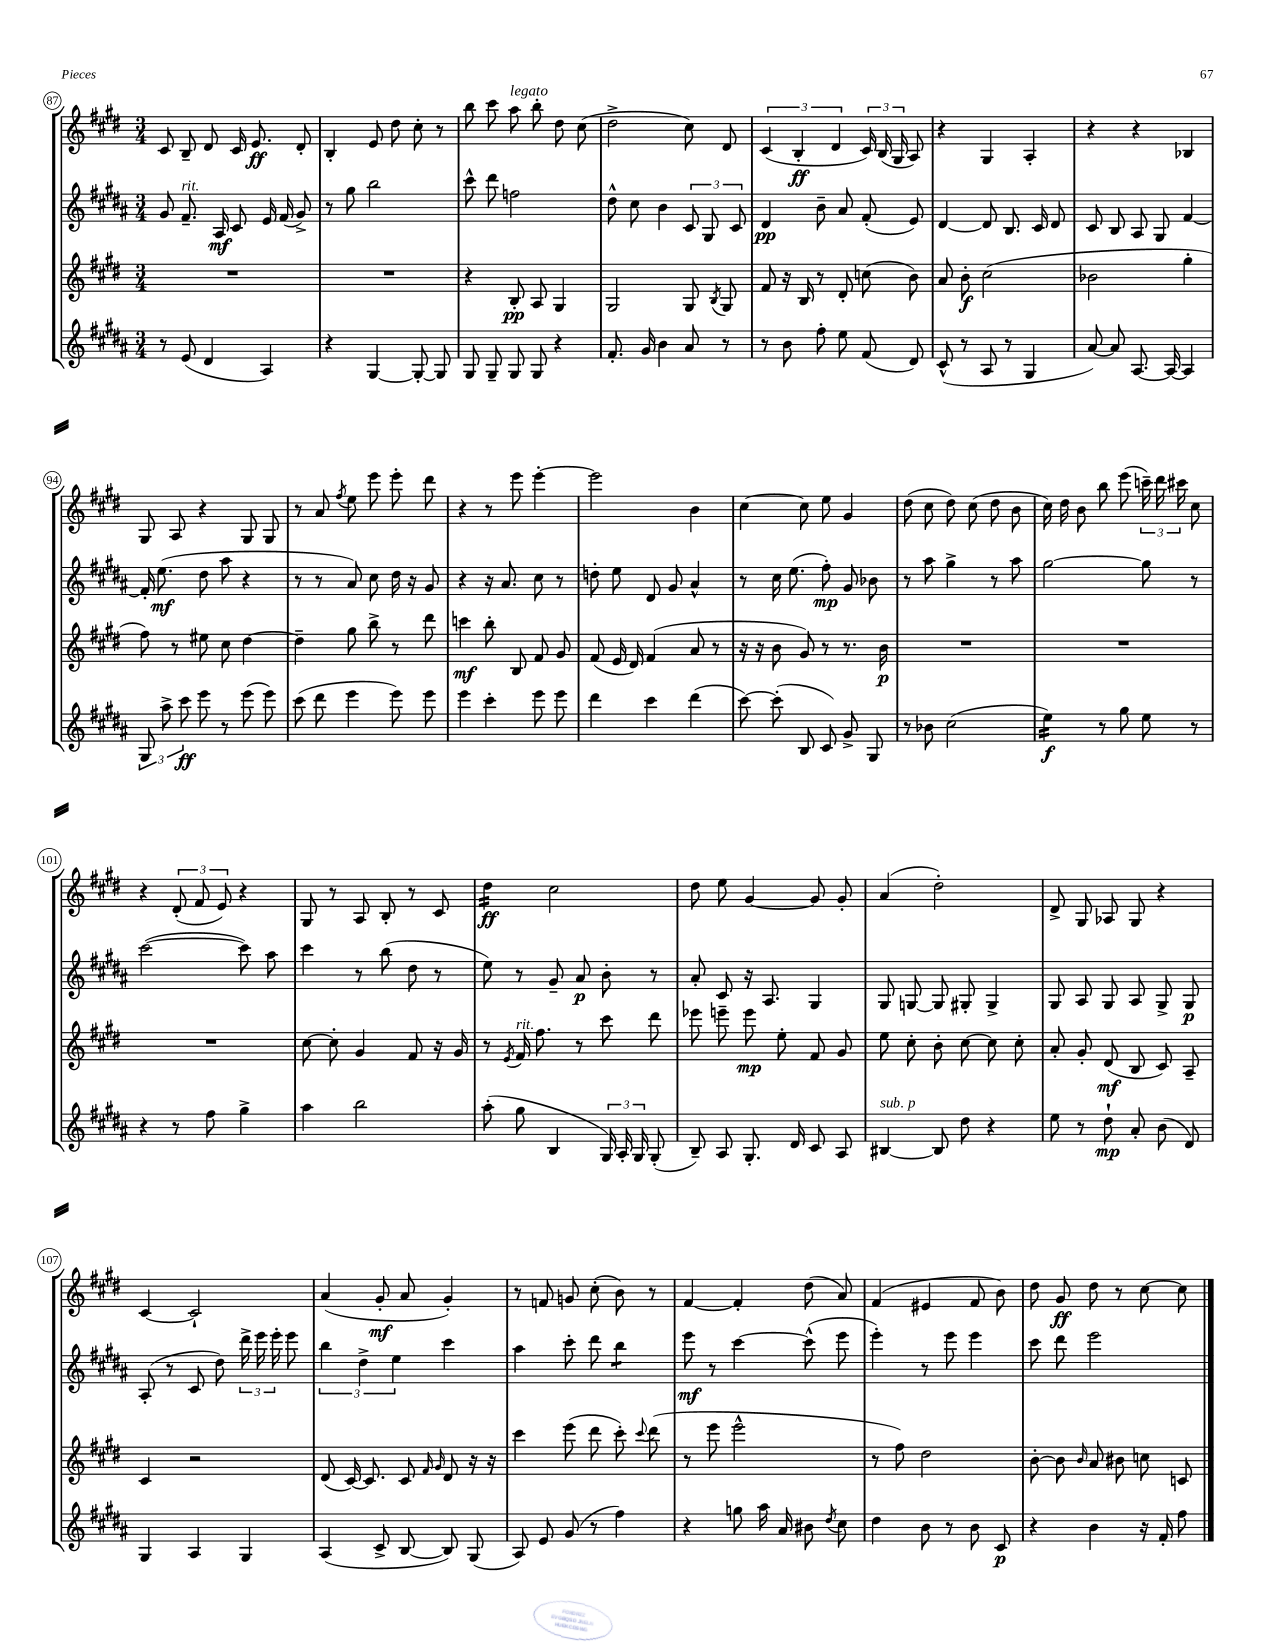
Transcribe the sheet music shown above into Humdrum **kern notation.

**kern	**kern	**kern	**kern
*staff4	*staff3	*staff2	*staff1
*clefG2	*clefG2	*clefG2	*clefG2
*k[f#c#g#d#a#]	*k[f#c#g#d#]	*k[f#c#g#d#a#]	*k[f#c#g#d#]
*M3/4	*M3/4	*M3/4	*M3/4
8r	2.r	8g#/	8c#/
(8e/	.	8.f#~/	8B~/
4d#/	.	.	8d#/
.	.	16A#/	.
.	.	8c#/	16c#/
.	.	.	8.e/
4A#/)	.	16e/	.
.	.	(16f#/	.
.	.	8g#^/)	8d#'/
=	=	=	=
4r	2.r	8r	4B'/
.	.	8gg#\	.
[4G#/	.	2bb\	8e/
.	.	.	8dd#\
8G#'/_	.	.	8cc#'\
8G#/]	.	.	8r
=	=	=	=
8G#/	4r	8ccc#^^\	8bb\
8G#~/	.	8ddd#\	8ccc#\
8G#/	8B'/	2ff\	8aa\
8G#/	8A/	.	8bb'\
4r	4G#/	.	8dd#\
.	.	.	(8cc#\
=	=	=	=
8.f#'/	2G#/	8dd#^^\	2dd#^\
.	.	8cc#\	.
16g#/	.	.	.
4b\	.	4b\	.
8a#/	8G#/	12c#/	8cc#\)
.	.	12G#/	.
.	8qB/	.	.
8r	8G#/	.	8d#/
.	.	12c#/	.
=	=	=	=
8r	8f#/	4d#/	(6c#/
8b\	16r	.	.
.	.	.	6B'/
.	16B/	.	.
8ff#'\	8r	8b~\	.
.	.	.	6d#/
8ee\	8d#'/	8a#/	.
(8f#/	(8cc\	(8f#'/	24c#/)
.	.	.	(24B/
.	.	.	24G#/
8d#/)	8b\)	8e/)	8A/)
=	=	=	=
(8c#^^/	8a/	[4d#/	4r
8r	8b'\	.	.
8A#/	(2cc#\	8d#/]	4G#/
8r	.	8.B/	.
4G#/	.	.	4A'/
.	.	16c#/	.
.	.	8d#/	.
=	=	=	=
[8a#/)	2b-\	8c#/	4r
8a#/]	.	8B/	.
[8.A#/	.	8A#/	4r
.	.	8G#/	.
16A#/_	.	.	.
4A#/]	4gg#'\	[4f#/	4B-/
=	=	=	=
12G#/	8ff#\)	16f#'/]	8G#/
.	.	(8.ee\	.
12aa#^\	.	.	.
.	8r	.	8A/
12ccc#\	.	.	.
8eee\	8ee#\	8dd#\	4r
8r	8cc#\	8aa#\	.
(8eee\	[4dd#\	4r	8G#/
8eee\)	.	.	8G#/
=	=	=	=
(8ccc#\	4dd#~\]	8r	8r
8ddd#\	.	8r	8a/
.	.	.	8qff#/
4eee\	8gg#\	8a#/)	8ee\
.	8bb^\	8cc#\	8eee\
8eee\)	8r	16dd#\	8eee'\
.	.	16r	.
8eee\	8ddd#\	8g#/	8ddd#\
=	=	=	=
4eee\	4ccc\	4r	4r
4ccc#'\	8bb'\	16r	8r
.	.	8.a#/	.
.	8B/	.	8eee\
8eee\	8f#/	8cc#\	[4eee'\
8eee\	8g#/	8r	.
=	=	=	=
4ddd#\	(8f#/	8dd'\	2eee\]
.	16e/	8ee\	.
.	16d#/)	.	.
4ccc#\	(4f#/	8d#/	.
.	.	8g#/	.
(4ddd#\	8a/	4a#^^/	4b\
.	8r	.	.
=	=	=	=
[8ccc#\)	16r	8r	[4cc#\
.	16r	.	.
(8ccc#'\]	8b\	16cc#\	.
.	.	(8.ee\	.
8B/	8g#/)	.	8cc#\]
8c#/)	8r	8ff#'\)	8ee\
8g#^/	8.r	8g#/	4g#/
8G#/	.	8b-\	.
.	16b\	.	.
=	=	=	=
8r	2.r	8r	(8dd#\
8b-\	.	8aa#\	8cc#\
(2cc#\	.	4gg#^\	8dd#\)
.	.	.	(8cc#\
.	.	8r	8dd#\
.	.	8aa#\	8b\
=	=	=	=
4ee\)	2.r	[2gg#\	16cc#\)
.	.	.	16dd#\
.	.	.	8b\
8r	.	.	8bb\
8gg#\	.	.	(8eee\
8ee\	.	8gg#\]	24ccc~\)
.	.	.	24ddd#\
.	.	.	24ccc#\
8r	.	8r	8cc#\
=	=	=	=
4r	2.r	([2ccc#\	4r
8r	.	.	(12d#'/
.	.	.	12f#/
8ff#\	.	.	.
.	.	.	12e/)
4gg#^\	.	8ccc#\])	4r
.	.	8aa#\	.
=	=	=	=
4aa#\	[8cc#\	4ccc#\	8G#/
.	8cc#'\]	.	8r
2bb\	4g#/	8r	8A/
.	.	(8bb\	8B'/
.	8f#/	8dd#\	8r
.	16r	8r	8c#/
.	16g#/	.	.
=	=	=	=
(8aa#'\	8r	8ee\)	4dd#\
.	8qe/	.	.
8gg#\	16f#/	8r	.
.	8.ff#\	.	.
4B/	.	8g#~/	2cc#\
.	8r	8a#/	.
24G#/)	8ccc#\	8b'\	.
24A#'/	.	.	.
24G#/	.	.	.
(8G#'/	8ddd#\	8r	.
=	=	=	=
8B~/)	8eee-\	8a#'/	8dd#\
8A#/	8eee~\	8c#/	8ee\
8.G#'/	8eee\	16r	[4g#/
.	.	8.A#/	.
.	8ee'\	.	.
16d#/	.	.	.
8c#/	8f#/	4G#/	8g#/]
8A#/	8g#/	.	8g#'/
=	=	=	=
[4B#/	8ee\	8G#/	(4a/
.	8cc#'\	[8G/	.
8B#/]	8b'\	8G/]	2dd#'\)
8dd#\	[8cc#\	8G#'/	.
4r	8cc#\]	4G#^/	.
.	8cc#'\	.	.
=	=	=	=
8ee\	8a'/	8G#/	8d#^/
8r	8g#'/	8A#/	8G#/
8dd#`\	(8d#/	8G#/	8A-/
8a#'/	8B/	8A#/	8G#/
(8b\	8c#/)	8G#^/	4r
8d#/)	8A~/	8G#/	.
=	=	=	=
4G#/	4c#/	(8A#'/	[4c#/
.	.	8r	.
4A#/	2r	8c#/	2c#`/]
.	.	8dd#\)	.
4G#/	.	24ddd#^\	.
.	.	24eee\	.
.	.	24eee'\	.
.	.	8eee\	.
=	=	=	=
(4A#/	(8d#/	6bb\	(4a/
.	[16c#/)	.	.
.	.	6dd#^\	.
.	8.c#/]	.	.
8c#^/	.	.	8g#'/
.	.	6ee\	.
[8B/	8c#/	.	8a/
.	16qqf#/	.	.
.	16qqg#/	.	.
8B/])	8d#/	4ccc#\	4g#'/)
(8G#/	16r	.	.
.	16r	.	.
=	=	=	=
8A#/)	4ccc#\	4aa#\	8r
8e/	.	.	8f/
(8g#/	(8eee\	8ccc#'\	8g/
8r	8ddd#\	8ddd#\	(8cc#'\
4ff#\)	8ccc#'\)	4bb\	8b\)
.	8qqccc#/	.	.
.	(8ddd#\	.	8r
=	=	=	=
4r	8r	8eee\	[4f#/
.	8eee\	8r	.
8gg\	2eee^^\	[4ccc#\	4f#'/]
16aa#\	.	.	.
16a#/	.	.	.
8b#\	.	(8ccc#^^\]	(8dd#\
8qdd#/	.	.	.
8cc#\	.	8eee\	8a/)
=	=	=	=
4dd#\	8r	4eee'\)	(4f#/
.	8ff#\)	.	.
8b\	2dd#\	8r	4e#/
8r	.	8eee\	.
8b\	.	4eee\	8f#/
8c#/	.	.	8b\)
=	=	=	=
4r	[8b'\	8ccc#\	8dd#\
.	8b\]	8ddd#\	8g#/
.	16qqb/	.	.
4b\	8a/	2eee\	8dd#\
.	8b#\	.	8r
16r	8cc\	.	[8cc#\
16f#'/	.	.	.
8ff#\	8c/	.	8cc#\]
==	==	==	==
*-	*-	*-	*-
